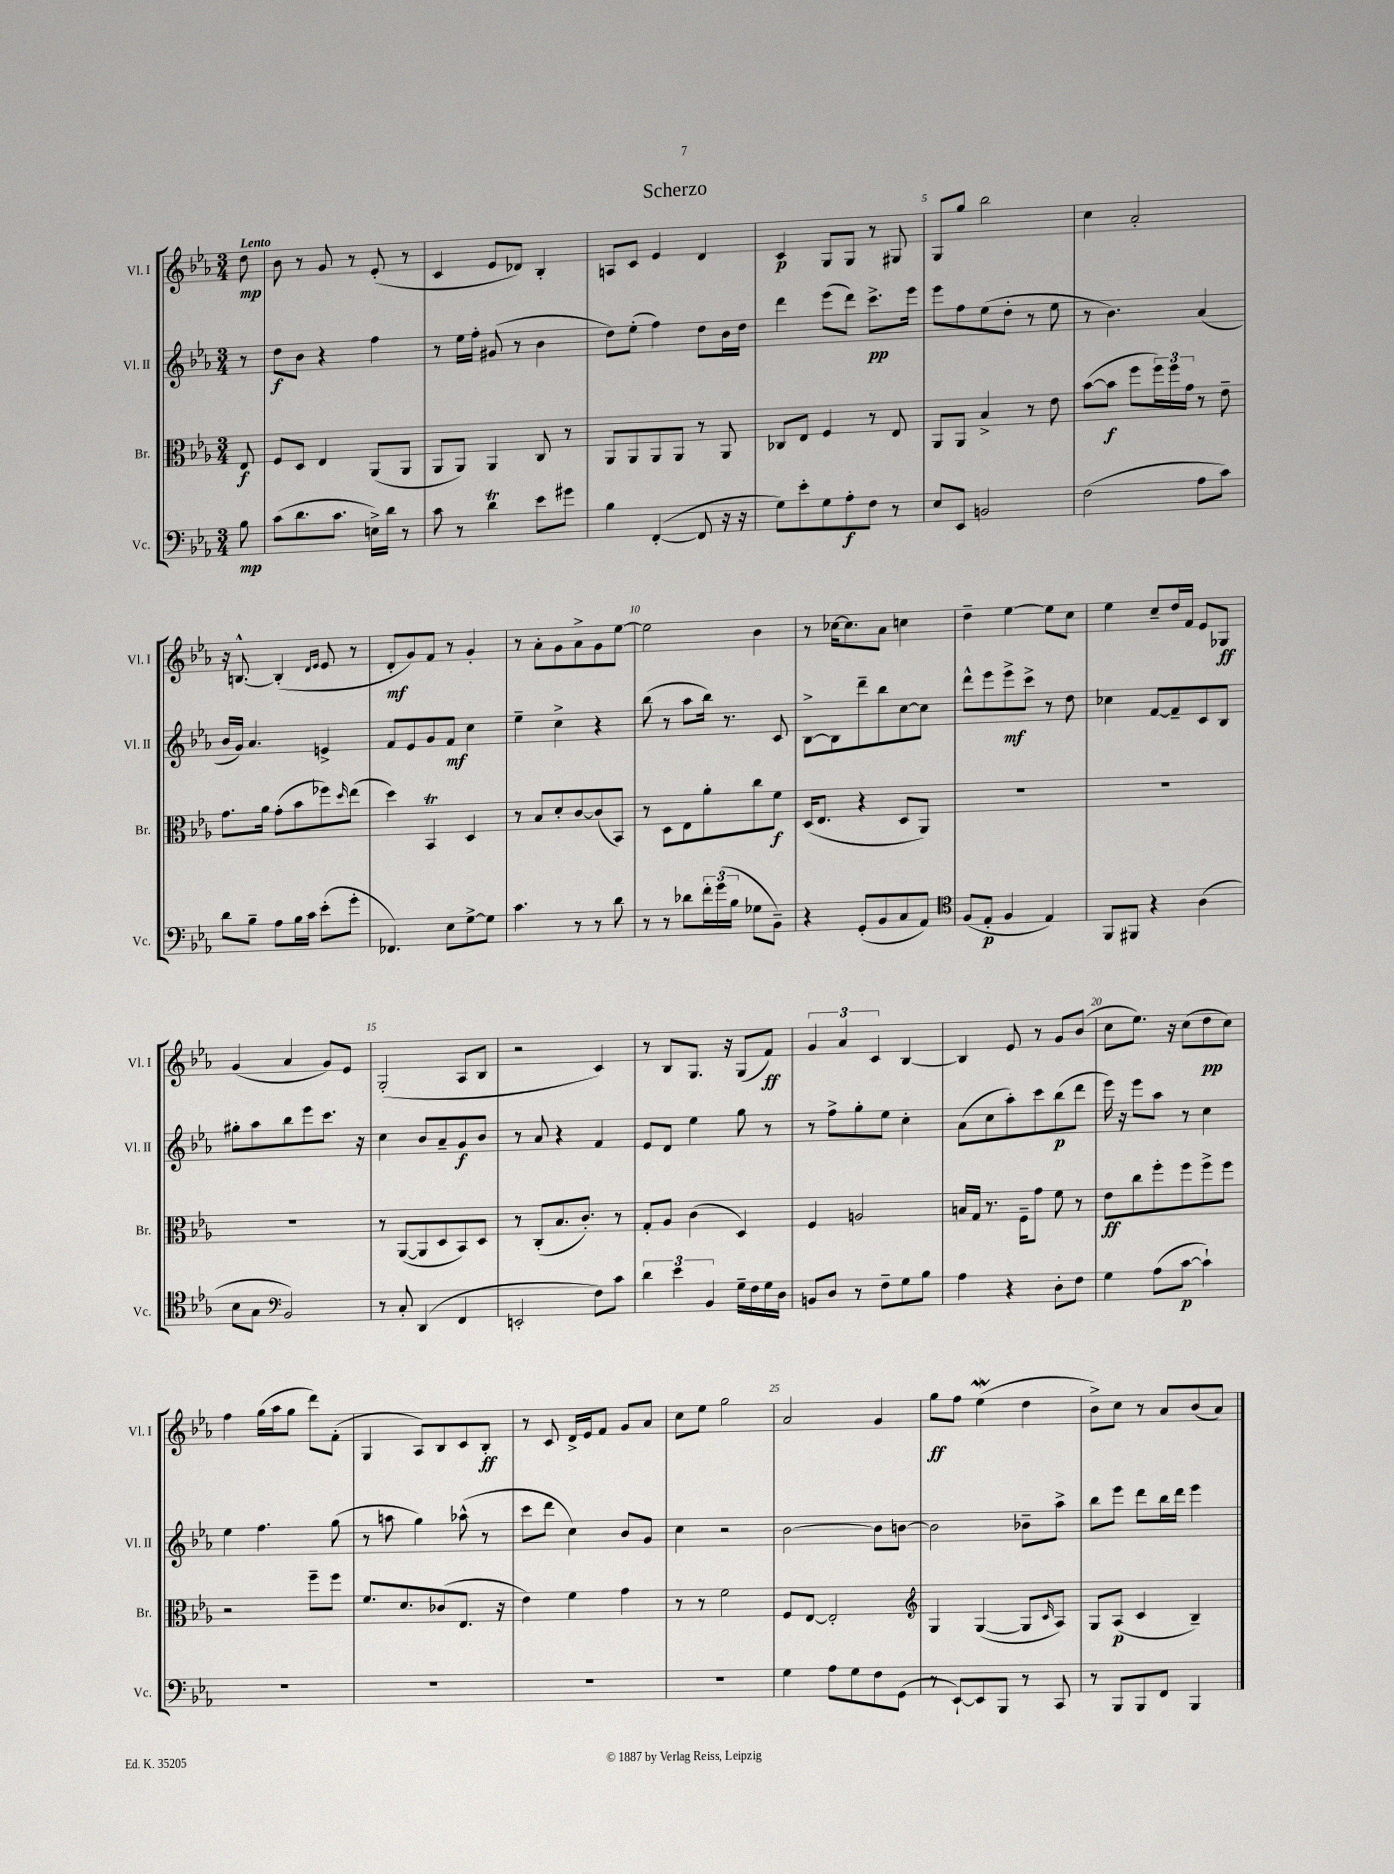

**kern	**dynam	**kern	**dynam	**kern	**dynam	**kern	**dynam
*part4	*part4	*part3	*part3	*part2	*part2	*part1	*part1
*staff4	*staff4	*staff3	*staff3	*staff2	*staff2	*staff1	*staff1
*I"Vc.	*	*I"Br.	*	*I"Vl. II	*	*I"Vl. I	*
*I'Vc.	*	*I'Br.	*	*I'Vl. II	*	*I'Vl. I	*
*clefF4	*	*clefC3	*	*clefG2	*	*clefG2	*
*k[b-e-a-]	*	*k[b-e-a-]	*	*k[b-e-a-]	*	*k[b-e-a-]	*
*M3/4	*	*M3/4	*	*M3/4	*	*M3/4	*
=	=	=	=	=	=	=	=
!	!	!	!	!	!	!LO:TX:a:B:t=Lento	!
8B-\	mp	8E-/	f	8r	.	8dd\	mp
=1	=1	=1	=1	=1	=1	=1	=1
(8c\L	.	8F/L	.	8dd\L	f	8b-\	.
8.d\	.	8D/J	.	8b-\J	.	8r	.
.	.	4E-/	.	4r	.	8g/	.
8.c\J	.	.	.	.	.	.	.
.	.	.	.	.	.	8r	.
16En^\LL)	.	(8AA-/L	.	4ff\	.	(8e-'/	.
16d\JJ	.	.	.	.	.	.	.
8r	.	8AA-/J	.	.	.	8r	.
=2	=2	=2	=2	=2	=2	=2	=2
8c\	.	8AA-/L	.	8r	.	4c/	.
8r	.	8AA-/J)	.	16ee-\LL	.	.	.
.	.	.	.	16ff'\JJ	.	.	.
4dt\	.	4AA-/	.	(8g#X/	.	8e-/L	.
.	.	.	.	8r	.	8d-X/J)	.
8e-\L	.	8C/	.	4b-\	.	4B-'/	.
8g#X\J	.	8r	.	.	.	.	.
=3	=3	=3	=3	=3	=3	=3	=3
4B-\	.	8AA-/L	.	8dd\L)	.	8An/L	.
.	.	8AA-/	.	(8ee-'\J	.	8c/J	.
([4FF'/	.	8AA-/	.	4ff\)	.	4e-/	.
.	.	8AA-/J	.	.	.	.	.
8FF/]	.	8r	.	8dd\L	.	4d/	.
16r	.	8AA-/	.	16b-\L	.	.	.
16r	.	.	.	16dd\JJ	.	.	.
=4	=4	=4	=4	=4	=4	=4	=4
8G\L)	.	8C-X/L	.	4ddd\	.	4c/	p
8e-'\	.	8E-/J	.	.	.	.	.
8G\	.	4F/	.	(8eee-\L	.	8G/L	.
8A-'\	f	.	.	8ddd\J)	.	8G/J	.
8F\J	.	8r	.	8.ccc^\L	pp	8r	.
8r	.	8E-/	.	.	.	8G#X/	.
.	.	.	.	16eee-\Jk	.	.	.
=5	=5	=5	=5	=5	=5	=5	=5
8E-/L	.	8AA-/L	.	8eee-\L	.	8G/L	.
8EE-/J	.	8AA-/J	.	8ff\	.	8gg/J	.
2BBn/	.	4B-^/	.	(8ee-\	.	2bb-\	.
.	.	.	.	8dd'\J	.	.	.
.	.	8r	.	8r	.	.	.
.	.	8e-\	.	8ee-\	.	.	.
=6	=6	=6	=6	=6	=6	=6	=6
(2F\	.	([8b-\L	.	8r	.	4cc\	.
.	.	8b-\J]	f	4.b-\)	.	.	.
.	.	8ff\L	.	.	.	2a-'/	.
.	.	24ff\L)	.	.	.	.	.
.	.	24ff\	.	.	.	.	.
.	.	24g\JJ	.	.	.	.	.
8A-\L	.	8r	.	(4a-/	.	.	.
8c\J)	.	8e-~\	.	.	.	.	.
!!LO:LB:g=z
=7	=7	=7	=7	=7	=7	=7	=7
8d\L	.	8.g\L	.	16b-/LL	.	16r	.
.	.	.	.	16g/JJ)	.	[8.Bn^^/	.
8B-~\J	.	.	.	4.a-/	.	.	.
.	.	16a-\Jk	.	.	.	.	.
8A-\L	.	(8g'\L	.	.	.	(4B'/]	.
16B-\L	.	8b-\	.	.	.	.	.
16c\JJ	.	.	.	.	.	.	.
.	.	.	.	.	.	16qqd/LL	.
.	.	.	.	.	.	16qqe-/JJ	.
(8e-'\L	.	8ff-X\)	.	4en^/	.	8e-/	.
.	.	16qqdd/	.	.	.	.	.
8g'\J	.	(8ee-\J	.	.	.	8r	.
=8	=8	=8	=8	=8	=8	=8	=8
4.FF-X/)	.	4dd\)	.	8f/L	.	8d'/L	mf
.	.	.	.	8e-/	.	8g/)	.
.	.	4BB-T/	.	8g/	.	8f/J	.
8E-\L	.	.	.	8f/J	mf	8r	.
[8G^\	.	4D/	.	4cc\	.	4g'/	.
8G\J]	.	.	.	.	.	.	.
=9	=9	=9	=9	=9	=9	=9	=9
4.c\	.	8r	.	4ee-~\	.	8r	.
.	.	8B-/L	.	.	.	8a-'\L	.
.	.	8d'/	.	4cc^\	.	8g\	.
8r	.	[8c/	.	.	.	8a-^\	.
8r	.	(8c/]	.	4r	.	8g\	.
8d\	.	8BB-/J)	.	.	.	[8ee-\J	.
=10	=10	=10	=10	=10	=10	=10	=10
8r	.	8r	.	(8bb-\	.	2ee-\]	.
8r	.	8D\L	.	8r	.	.	.
8d-X\L	.	8E-\	.	8aa-\L	.	.	.
24f'\L	.	8a-'\	.	16bb-\Jk)	.	.	.
(24g\	.	.	.	.	.	.	.
.	.	.	.	8.r	.	.	.
24B-\JJ	.	.	.	.	.	.	.
8G-X\L	.	8cc\	.	.	.	4b-\	.
8BB-~\J)	.	8f\J	f	8c/	.	.	.
=11	=11	=11	=11	=11	=11	=11	=11
4r	.	(16D/KL	.	[8B-^\L	.	8r	.
.	.	8.E-/J	.	.	.	.	.
.	.	.	.	8B-\]	.	[16cc-X\KL	.
.	.	.	.	.	.	8.cc-\]	.
(8GG'/L	.	4r	.	8ddd~\	.	.	.
8BB-/	.	.	.	8bb-\	.	8a-\J	.
8C/	.	8D/L	.	[8cc\	.	4ccn\	.
8AA-/J)	.	8AA-/J)	.	8cc\J]	.	.	.
=12	=12	=12	=12	=12	=12	=12	=12
*clefC4	*	*	*	*	*	*	*
(8F/L	.	2.r	.	8ddd^^\L	.	4dd~\	.
8E-'/J	p	.	.	8eee-\	.	.	.
4F/	.	.	.	8eee-^\	mf	[4ee-\	.
.	.	.	.	8ccc^\J	.	.	.
4E-/)	.	.	.	8r	.	8ee-\L]	.
.	.	.	.	8dd\	.	8cc\J	.
=13	=13	=13	=13	=13	=13	=13	=13
8FF/L	.	2.r	.	4cc-X\	.	4ee-\	.
8FF#X/J	.	.	.	.	.	.	.
4r	.	.	.	[8f/L	.	8cc~/L	.
.	.	.	.	8f~/]	.	16dd/L	.
.	.	.	.	.	.	16f/JJ	.
(4A-\	.	.	.	8c/	.	8e-/L	.
.	.	.	.	8B-/J	.	8G-X/J	ff
!!LO:LB:g=z
=14	=14	=14	=14	=14	=14	=14	=14
8B-\L	.	2.r	.	8gg#X'\L	.	(4g/	.
8G\J	.	.	.	8aa-\	.	.	.
*clefF4	*	*	*	*	*	*	*
2BB-/)	.	.	.	8bb-\	.	4a-/	.
.	.	.	.	8eee-\	.	.	.
.	.	.	.	8.ccc\J	.	8g/L)	.
.	.	.	.	.	.	8e-/J	.
.	.	.	.	16r	.	.	.
=15	=15	=15	=15	=15	=15	=15	=15
8r	.	8r	.	4cc\	.	(2G'/	.
8C'/	.	([8AA-/L	.	.	.	.	.
(4DD/	.	8AA-/]	.	8b-/L	.	.	.
.	.	8D/	.	8a-~/	.	.	.
4FF/	.	8BB-/)	.	8g/	f	8A-/L	.
.	.	8D/J	.	8b-/J	.	8B-/J	.
=16	=16	=16	=16	=16	=16	=16	=16
2EEn'/	.	8r	.	8r	.	2r	.
.	.	(8C'/L	.	8a-/	.	.	.
.	.	8.B-/	.	4r	.	.	.
.	.	8.c'/J)	.	.	.	.	.
8F\L)	.	.	.	4f/	.	4c/)	.
8c\J	.	8r	.	.	.	.	.
=17	=17	=17	=17	=17	=17	=17	=17
6d\	.	8G'/L	.	8e-/L	.	8r	.
.	.	8A-/J	.	8d/J	.	8B-/L	.
6e-\	.	.	.	.	.	.	.
.	.	(4c\	.	4ee-\	.	8.G/J	.
6BB-/	.	.	.	.	.	.	.
.	.	.	.	.	.	16r	.
16G~\LL	.	4D/)	.	8gg\	.	(8G/L	.
16F\	.	.	.	.	.	.	.
16G\	.	.	.	8r	.	8f/J)	ff
16D\JJ	.	.	.	.	.	.	.
=18	=18	=18	=18	=18	=18	=18	=18
8BBn/L	.	4F/	.	8r	.	6g/	.
8D/J	.	.	.	8ff^\L	.	.	.
.	.	.	.	.	.	6a-/	.
8r	.	2An/	.	8gg'\	.	.	.
.	.	.	.	.	.	6c/	.
8F~\L	.	.	.	8ee-\J	.	.	.
8G\	.	.	.	4cc'\	.	[4B-/	.
8B-\J	.	.	.	.	.	.	.
=19	=19	=19	=19	=19	=19	=19	=19
4A-\	.	16Bn/LL	.	(8a-\L	.	4B-/]	.
.	.	16G/JJ	.	.	.	.	.
.	.	8.r	.	8cc\	.	.	.
4r	.	.	.	8aa-'\)	.	8e-/	.
.	.	16F~\KL	.	.	.	.	.
.	.	8g\J	.	8ccc\	.	8r	.
8D'\L	.	8f\	.	(8bb-\	p	8g/L	.
8F\J	.	8r	.	8ddd\J	.	(8b-/J	.
=20	=20	=20	=20	=20	=20	=20	=20
4G\	.	8e-\L	ff	16eee-\)	.	8cc\L	.
.	.	.	.	16r	.	.	.
.	.	8cc\	.	8eee-\L	.	8.ee-\J)	.
(8A-\L	.	8ff'\	.	8aa-\J	.	.	.
.	.	.	.	.	.	16r	.
[8c\J	p	8ff\	.	8r	.	(8cc\L	.
4c`\])	.	8ff^\	.	4cc\	.	8dd\	pp
.	.	8ff\J	.	.	.	8cc\J)	.
!!LO:LB:g=z
=21	=21	=21	=21	=21	=21	=21	=21
2.r	.	2r	.	4ee-\	.	4ff\	.
.	.	.	.	4.ff\	.	(16gg\LL	.
.	.	.	.	.	.	16aa-\J	.
.	.	.	.	.	.	8gg\J	.
.	.	8ff~\L	.	.	.	8ddd\L)	.
.	.	8ff\J	.	(8gg\	.	(8f'\J	.
=22	=22	=22	=22	=22	=22	=22	=22
2.r	.	8.f/L	.	8r	.	4G/	.
.	.	.	.	8aan\	.	.	.
.	.	8.d/	.	.	.	.	.
.	.	.	.	4gg\)	.	8A-/L)	.
.	.	(8c-X/	.	.	.	8B-/	.
.	.	8.E-/J	.	(8aa-X^^\	.	8c/	.
.	.	.	.	8r	.	8B-'/J	ff
.	.	16r	.	.	.	.	.
=23	=23	=23	=23	=23	=23	=23	=23
2.r	.	4e-\)	.	8ccc\L	.	8r	.
.	.	.	.	8ddd\J	.	8c/	.
.	.	4f\	.	4cc\)	.	16d^/LL	.
.	.	.	.	.	.	16e-/J	.
.	.	.	.	.	.	8f/J	.
.	.	4g\	.	8b-/L	.	8g/L	.
.	.	.	.	8g/J	.	8a-/J	.
=24	=24	=24	=24	=24	=24	=24	=24
2.r	.	8r	.	4cc\	.	8cc\L	.
.	.	8r	.	.	.	8ee-\J	.
.	.	2f\	.	2r	.	2gg\	.
=25	=25	=25	=25	=25	=25	=25	=25
4G\	.	8F/L	.	[2b-\	.	2a-/	.
.	.	[8E-/J	.	.	.	.	.
8A-\L	.	2E-'/]	.	.	.	.	.
8G\	.	.	.	.	.	.	.
8F\	.	.	.	8b-\L]	.	4g/	.
(8GG\J	.	.	.	[8bn\J	.	.	.
=26	=26	=26	=26	=26	=26	=26	=26
*	*	*clefG2	*	*	*	*	*
8r	.	4G/	.	2b\]	.	8gg\L	ff
[8EE-`/L)	.	.	.	.	.	8ff\J	.
8EE-/]	.	([4G/	.	.	.	(4ee-w\	.
8BBB-/J	.	.	.	.	.	.	.
8r	.	8G/L]	.	8b-X~\L	.	4dd\	.
.	.	16qqc/	.	.	.	.	.
8CC/	.	8A-/J)	.	8aa-^\J	.	.	.
=27	=27	=27	=27	=27	=27	=27	=27
8r	.	8G/L	.	8bb-\L	.	8b-^\L)	.
8BBB-/L	.	(8A-/J	p	8eee-\J	.	8cc\J	.
8BBB-/	.	4c/	.	8ddd\L	.	8r	.
8FF/J	.	.	.	16bb-\L	.	8a-/L	.
.	.	.	.	16ddd\JJ	.	.	.
4BBB-/	.	4B-~/)	.	4eee-\	.	(8b-/	.
.	.	.	.	.	.	8a-/J)	.
==	==	==	==	==	==	==	==
*-	*-	*-	*-	*-	*-	*-	*-
